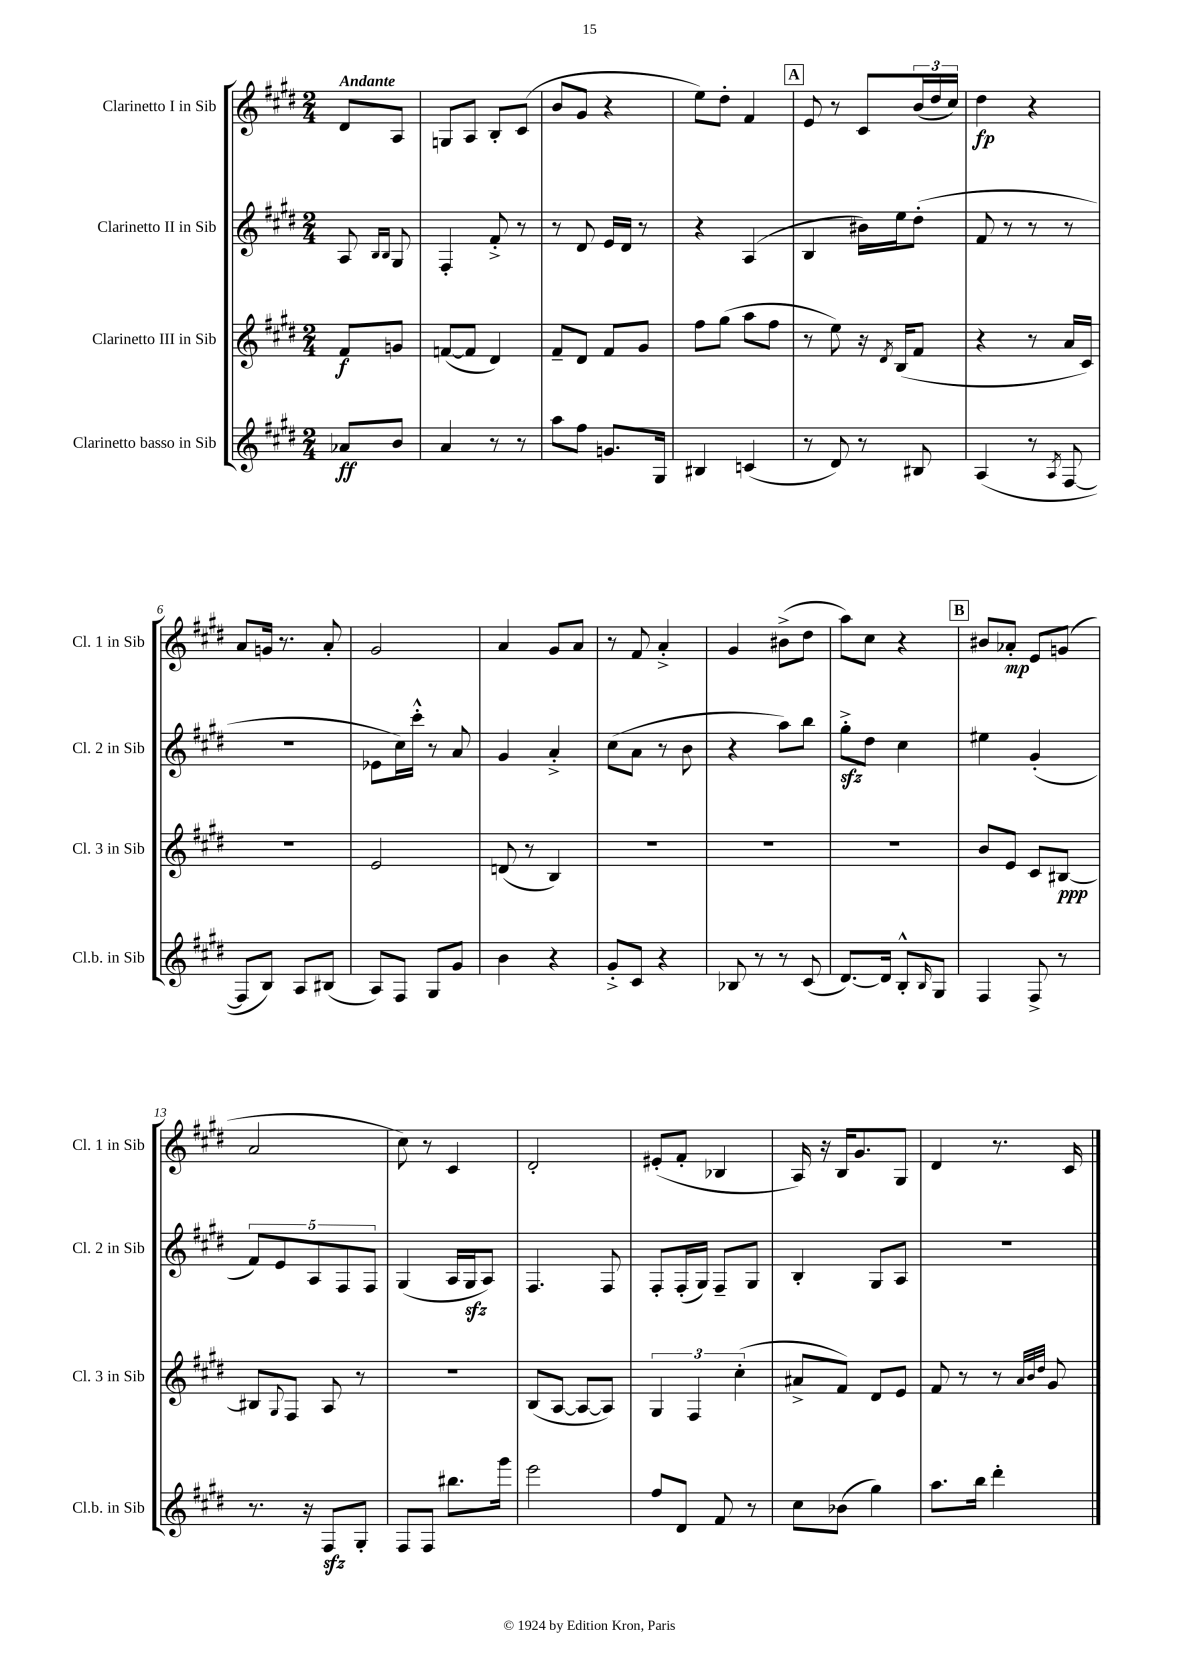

**kern	**dynam	**kern	**dynam	**kern	**kern	**dynam
*part4	*part4	*part3	*part3	*part2	*part1	*part1
*staff4	*staff4	*staff3	*staff3	*staff2	*staff1	*staff1
*I"Clarinetto basso in Sib	*	*I"Clarinetto III in Sib	*	*I"Clarinetto II in Sib	*I"Clarinetto I in Sib	*
*I'Cl.b. in Sib	*	*I'Cl. 3 in Sib	*	*I'Cl. 2 in Sib	*I'Cl. 1 in Sib	*
*clefG2	*	*clefG2	*	*clefG2	*clefG2	*
*k[f#c#g#d#]	*	*k[f#c#g#d#]	*	*k[f#c#g#d#]	*k[f#c#g#d#]	*
*M2/4	*	*M2/4	*	*M2/4	*M2/4	*
=	=	=	=	=	=	=
!	!	!	!	!	!LO:TX:a:B:t=Andante	!
8a-X/L	ff	8f#/L	f	8A/	8d#/L	.
.	.	.	.	16qqB/LL	.	.
.	.	.	.	16qqB/JJ	.	.
8b/J	.	8gn/J	.	8G#/	8A/J	.
=1	=1	=1	=1	=1	=1	=1
4a/	.	([8fn/L	.	4F#'/	8Gn/L	.
.	.	8f/J]	.	.	8A/J	.
8r	.	4d#/)	.	8f#'^/	8B'/L	.
8r	.	.	.	8r	(8c#/J	.
=2	=2	=2	=2	=2	=2	=2
8aa\L	.	8f#~/L	.	8r	8b/L	.
8ff#\J	.	8d#/J	.	8d#/	8g#/J	.
8.gn/L	.	8f#/L	.	16e/LL	4r	.
.	.	.	.	16d#/JJ	.	.
.	.	8g#/J	.	8r	.	.
16G#/Jk	.	.	.	.	.	.
=3	=3	=3	=3	=3	=3	=3
4B#X/	.	8ff#\L	.	4r	8ee\L)	.
.	.	(8gg#\J	.	.	8dd#'\J	.
(4cn/	.	8aa\L	.	(4A/	4f#/	.
.	.	8ff#\J	.	.	.	.
!!LO:REH:place=s1:t=A
=4	=4	=4	=4	=4	=4	=4
8r	.	8r	.	4B/	8e/	.
8d#/)	.	8ee\)	.	.	8r	.
8r	.	16r	.	16b#X\LL)	8c#/L	.
.	.	8qd#/	.	.	.	.
.	.	(16B/KL	.	16ee\J	.	.
8B#X/	.	8f#/J	.	(8dd#'\J	(24b/L	.
.	.	.	.	.	24dd#/	.
.	.	.	.	.	24cc#/JJ)	.
=5	=5	=5	=5	=5	=5	=5
(4A/	.	4r	.	8f#/	4dd#\	fp
.	.	.	.	8r	.	.
8r	.	8r	.	8r	4r	.
8qA/	.	.	.	.	.	.
[8F#/	.	16a/LL	.	8r	.	.
.	.	16c#/JJ)	.	.	.	.
!!LO:LB:g=z
=6	=6	=6	=6	=6	=6	=6
8F#/L]	.	2r	.	2r	8a/L	.
8B/J)	.	.	.	.	16gn/Jk	.
.	.	.	.	.	8.r	.
8A/L	.	.	.	.	.	.
(8B#X/J	.	.	.	.	8a'/	.
=7	=7	=7	=7	=7	=7	=7
8A/L)	.	2e/	.	8e-X\L	2g#/	.
8F#/J	.	.	.	16cc#\L)	.	.
.	.	.	.	16ccc#'^^\JJ	.	.
8G#/L	.	.	.	8r	.	.
8g#/J	.	.	.	8a/	.	.
=8	=8	=8	=8	=8	=8	=8
4b\	.	(8dn/	.	4g#/	4a/	.
.	.	8r	.	.	.	.
4r	.	4B/)	.	4a'^/	8g#/L	.
.	.	.	.	.	8a/J	.
=9	=9	=9	=9	=9	=9	=9
8g#'^/L	.	2r	.	(8cc#\L	8r	.
8c#/J	.	.	.	8a\J	8f#/	.
4r	.	.	.	8r	4a'^/	.
.	.	.	.	8b\	.	.
=10	=10	=10	=10	=10	=10	=10
8B-X/	.	2r	.	4r	4g#/	.
8r	.	.	.	.	.	.
8r	.	.	.	8aa\L)	(8b#X^\L	.
(8c#/	.	.	.	8bb\J	8dd#\J	.
=11	=11	=11	=11	=11	=11	=11
[8.d#/L)	.	2r	.	8gg#zz'^\L	8aa\L)	.
.	.	.	.	8dd#\J	8cc#\J	.
16d#/Jk]	.	.	.	.	.	.
8B'^^/L	.	.	.	4cc#\	4r	.
16qqB/	.	.	.	.	.	.
8G#/J	.	.	.	.	.	.
!!LO:REH:place=s1:t=B
=12	=12	=12	=12	=12	=12	=12
4F#/	.	8b/L	.	4ee#X\	8b#X/L	.
.	.	8e/J	.	.	8a-X'/J	mp
8F#^/	.	8c#/L	.	(4g#'/	8e/L	.
8r	.	[8B#X/J	ppp	.	(8gn/J	.
!!LO:LB:g=z
=13	=13	=13	=13	=13	=13	=13
8.r	.	8B#X/L]	.	10f#/L)	2a/	.
.	.	.	.	10e/	.	.
.	.	8qqG#/	.	.	.	.
.	.	8F#/J	.	.	.	.
16r	.	.	.	.	.	.
.	.	.	.	10A/	.	.
8F#zz/L	.	8A/	.	.	.	.
.	.	.	.	10F#/	.	.
8G#'/J	.	8r	.	.	.	.
.	.	.	.	10F#/J	.	.
=14	=14	=14	=14	=14	=14	=14
8F#/L	.	2r	.	(4G#/	8cc#\)	.
8F#/J	.	.	.	.	8r	.
8.bb#X\L	.	.	.	16A/LL	4c#/	.
.	.	.	.	16G#zz/J	.	.
.	.	.	.	8A/J)	.	.
16ggg#\Jk	.	.	.	.	.	.
=15	=15	=15	=15	=15	=15	=15
2eee\	.	(8B/L	.	4.F#/	2d#'/	.
.	.	[8A/J	.	.	.	.
.	.	8A/L_	.	.	.	.
.	.	8A/J])	.	8F#/	.	.
=16	=16	=16	=16	=16	=16	=16
8ff#/L	.	6G#/	.	8F#'/L	(8e#X'/L	.
8d#/J	.	.	.	(16F#'/L	8f#'/J	.
.	.	6F#/	.	.	.	.
.	.	.	.	16G#/JJ)	.	.
8f#/	.	.	.	8F#~/L	4B-X/	.
.	.	(6cc#'\	.	.	.	.
8r	.	.	.	8G#/J	.	.
=17	=17	=17	=17	=17	=17	=17
8cc#\L	.	8a#X^/L	.	4B'/	16A/)	.
.	.	.	.	.	16r	.
(8b-X\J	.	8f#/J)	.	.	16B/KL	.
.	.	.	.	.	8.g#/	.
4gg#\)	.	8d#/L	.	8G#/L	.	.
.	.	8e/J	.	8A/J	8G#/J	.
=18	=18	=18	=18	=18	=18	=18
8.aa\L	.	8f#/	.	2r	4d#/	.
.	.	8r	.	.	.	.
16bb\Jk	.	.	.	.	.	.
4ddd#'\	.	8r	.	.	8.r	.
.	.	32qqa/LLL	.	.	.	.
.	.	32qqb/	.	.	.	.
.	.	32qqdd#/JJJ	.	.	.	.
.	.	8g#/	.	.	.	.
.	.	.	.	.	16c#/	.
==	==	==	==	==	==	==
*-	*-	*-	*-	*-	*-	*-
